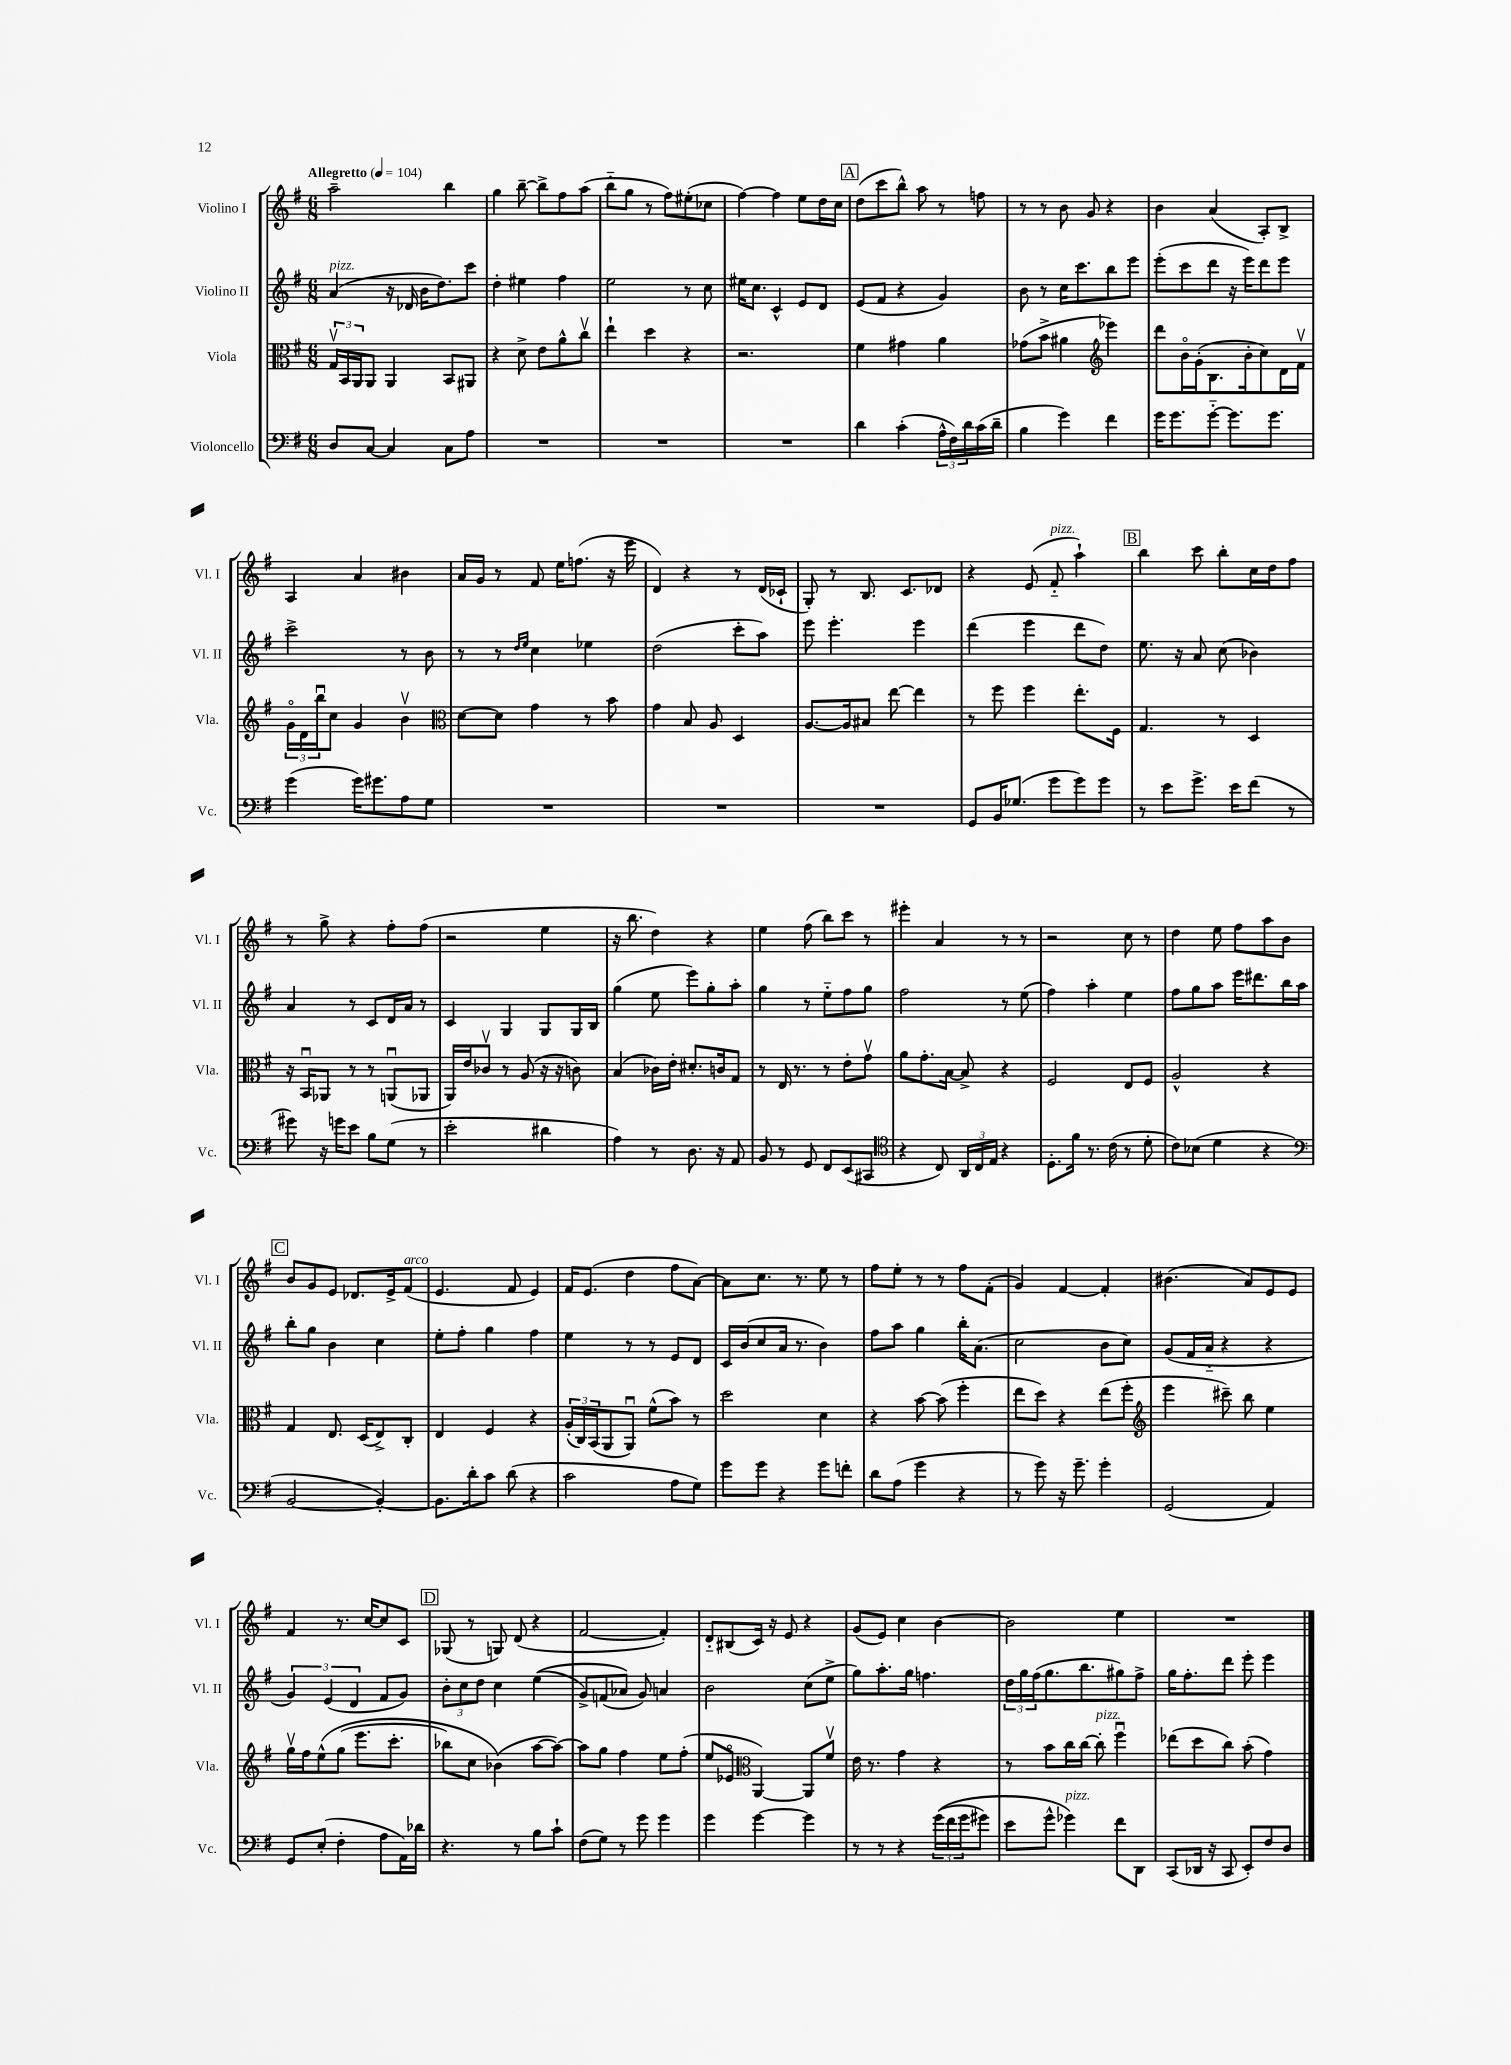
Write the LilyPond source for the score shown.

<<
\new StaffGroup <<
\new Staff = "s0" \with { instrumentName = "Violino I" shortInstrumentName = "Vl. I" } {
    \clef treble \key g \major \numericTimeSignature \time 6/8 \tempo "Allegretto" 4 = 104
    a''2-- b''4 |
    g''4 b''8~-- b''8-> fis''8 a''8( |
    b''8-_ g''8 r8 fis''8) eis''8-.( ces''8 |
    fis''4~) fis''4 e''8 d''16 c''16 |
    \mark \markup { \box "A" } d''8( c'''8 b''8-^) a''8 r8 f''8 |
    r8 r8 b'8 g'8 r4 |
    b'4 a'4( a8-.) b8-> |
    a4 a'4 bis'4 |
    a'16 g'16 r8 fis'8 e''16 f''8.( r16 e'''16 |
    d'4) r4 r8 d'16( ces'16-! |
    g8-.) r8 b8. c'8. des'8 |
    r4 e'8( fis'8-_^\markup { \italic "pizz." } a''4-!) |
    \mark \markup { \box "B" } b''4 c'''8 b''8-. c''16 d''16 fis''8 |
    r8 g''8-> r4 fis''8-. fis''8( |
    r2 e''4 |
    r16 b''8. d''4) r4 |
    e''4 fis''8( b''8) c'''8 r8 |
    eis'''4-. a'4 r8 r8 |
    r2 c''8 r8 |
    d''4 e''8 fis''8 a''8 b'8 |
    \mark \markup { \box "C" } b'8 g'8 e'8 des'8. e'16-> fis'8^\markup { \italic "arco" }( |
    e'4. fis'8 e'4) |
    fis'16 e'8.( d''4 fis''8 a'8~) |
    a'8 c''8. r8. e''8 r8 |
    fis''8 e''8-. r8 r8 fis''8 fis'8-.( |
    g'4) fis'4~ fis'4-. |
    bis'4.( a'8) e'8 e'8 |
    fis'4 r8. c''16~ c''8 c'8 |
    \mark \markup { \box "D" } ges8( r8 g8) d'8( r4 |
    fis'2~ fis'4-.) |
    d'8-_ bis8( c'16) r16 e'8 r4 |
    g'8( e'8) c''4 b'4~ |
    b'2 e''4 |
    R2. \bar "|." |
}
\new Staff = "s1" \with { instrumentName = "Violino II" shortInstrumentName = "Vl. II" } {
    \clef treble \key g \major \numericTimeSignature \time 6/8
    a'4^\markup { \italic "pizz." }( r16 des'16 b'16 d''8.) c'''8 |
    d''4-. eis''4 fis''4 |
    e''2 r8 c''8 |
    eis''16 c''8. c'4-^ e'8 d'8 |
    \mark \markup { \box "A" } e'8( fis'8 r4 g'4) |
    b'8 r8 c''16 c'''8. b''8 e'''8 |
    e'''8-.( c'''8 d'''8 r16 e'''16) d'''8 e'''8 |
    c'''2-> r8 b'8 |
    r8 r8 \grace { d''16 e''16 } c''4 ees''4 |
    d''2( c'''8-. a''8) |
    e'''8 e'''4.-. e'''4 |
    d'''4( e'''4 d'''8 d''8) |
    \mark \markup { \box "B" } e''8. r16 a'8 c''8( bes'4) |
    a'4 r8 c'8 d'16 a'16 r8 |
    c'4 g4 g8 g16 b16 |
    g''4( e''8 e'''8) g''8-. a''8-. |
    g''4 r8 e''8-_ fis''8 g''8 |
    fis''2 r8 e''8( |
    fis''4) a''4-. e''4 |
    fis''8 g''8 a''8 e'''16 dis'''8. b''16 a''16 |
    \mark \markup { \box "C" } b''8-. g''8 b'4 c''4 |
    e''8-. fis''8-. g''4 fis''4 |
    e''4 r8 r8 e'8 d'8 |
    c'16 b'16( c''8 a'16 r8. b'4) |
    fis''8 a''8 g''4 b''16-. a'8.( |
    c''2 b'8 c''8) |
    g'8( fis'16 a'16-_ r4 r4 |
    \tuplet 3/2 { g'4) e'4( d'4 } fis'8 g'8) |
    \mark \markup { \box "D" } \tuplet 3/2 { b'8-. c''8 d''8 } c''4 e''4(\( |
    g'8->) f'8( aes'8\) g'8) a'4 |
    b'2 c''8( e''8-> |
    g''8) a''8.-. g''16 f''4. |
    \tuplet 3/2 { d''16 g''16 fis''16( } g''8. b''8. gis''8) fis''8-> |
    g''16 fis''8.-. d'''8 e'''8-. e'''4 \bar "|." |
}
\new Staff = "s2" \with { instrumentName = "Viola" shortInstrumentName = "Vla." } {
    \clef alto \key g \major \numericTimeSignature \time 6/8
    \tuplet 3/2 { g16\upbow b,16 a,16 } a,8 a,4 b,8 ais,8 |
    r4 d'8-> e'8 a'8-^ c''8\upbow |
    e''4-! d''4 r4 |
    r2. |
    \mark \markup { \box "A" } fis'4 gis'4 a'4 |
    ges'8( b'8-> ais'4 \clef treble ees'''4) |
    d'''8 b'16\flageolet g'16-.( b8. b'16-. c''8) d'16 fis'16\upbow |
    \tuplet 3/2 { g'16\flageolet d'16 b''16\downbow } c''8 g'4 b'4\upbow |
    \clef alto d'8~ d'8 g'4 r8 b'8 |
    g'4 b8 a8 d4 |
    a8.~ a16 bis8 e''8~ e''4 |
    r8 fis''8 fis''4 e''8.-. fis16 |
    \mark \markup { \box "B" } g4. r8 d4 |
    r16 b,16\downbow aes,8 r8 r8 a,8\downbow( aes,8 |
    a,16) e'16 ces'8\upbow r8 a8( r16 r16 c'8) |
    b4( ces'16) e'16-. dis'8.-. c'16 g8 |
    r8 e16 r8. r8 e'8-. g'8\upbow |
    a'8 g'8.-. b16~ b8-> r4 |
    fis2 e8 fis8 |
    a2-^ r4 |
    \mark \markup { \box "C" } g4 e8. d16( e8->) c8-. |
    e4 fis4 r4 |
    \tuplet 3/2 { a16-.( c16) b,16( } a,8 a,8\downbow) fis'8-^( b'8) r8 |
    d''2 d'4 |
    r4 b'8~ b'8( fis''4-. |
    e''8 d''8) r4 e''8( fis''8-. |
    \clef treble e'''4 cis'''8--) b''8 e''4 |
    g''16\upbow fis''16 e''8-^\( g''8( e'''8. c'''8.-. |
    \mark \markup { \box "D" } bes''8) c''8 bes'4(\) a''8~ a''8~) |
    a''8 g''8 fis''4 e''8 fis''8-.( |
    e''8 ees'8\flageolet \clef alto a,4~) a,8 fis'8\upbow |
    e'16 r8. g'4 r4 |
    r8 b'8 c''16 c''16~ c''8-.^\markup { \italic "pizz." } fis''4\downbow |
    ees''8( d''8 c''8) b'8-.( g'4) \bar "|." |
}
\new Staff = "s3" \with { instrumentName = "Violoncello" shortInstrumentName = "Vc." } {
    \clef bass \key g \major \numericTimeSignature \time 6/8
    d8 c8~ c4 c8 a8 |
    R2. |
    R2. |
    R2. |
    \mark \markup { \box "A" } d'4 c'4-.( \tuplet 3/2 { a16-^ fis16) d'16 } c'16( d'16-- |
    b4 g'4) fis'4 |
    g'16 g'8. g'8~-_ g'8. g'8. |
    g'4( g'16) gis'8. a8 g8 |
    R2. |
    R2. |
    R2. |
    g,8 b,16 ges8.( g'8 g'8) g'8 |
    \mark \markup { \box "B" } r8 e'8 g'8.-> e'16 fis'8( r8 |
    gis'8) r16 g'16 e'8 b8 g8( r8 |
    e'2-. dis'4 |
    a4) r8 d8. r16 a,8 |
    b,8 r8 g,8 fis,8 e,8( cis,8 |
    \clef tenor r4 c8) \tuplet 3/2 { a,16 c16 e16 } r4 |
    d8.-. fis'16 r8. c'16( r8 d'8-. |
    c'8) bes8( d'4 r4 |
    \mark \markup { \box "C" } \clef bass b,2~ b,4~-.) |
    b,8. d'16-. c'8 d'8( r4 |
    c'2 a8 g8) |
    g'8 g'8 r4 g'8 f'8-. |
    d'8 a8( g'4 r4 |
    r8 g'8) r16 g'8.-- g'4-. |
    g,2( a,4) |
    g,8 e8-.( fis4-. a8 a,16) des'16 |
    \mark \markup { \box "D" } r4. r8 b8 c'8-! |
    fis8( g8) r8 g'8 g'4 |
    g'4 g'4~ g'4 |
    r8 r8 r4 \tuplet 3/2 { g'16(\( fis'16 g'16 } gis'8) |
    e'8 g'8-^ ges'4^\markup { \italic "pizz." }\) fis'8 d,8 |
    c,8( des,16 r16 c,8 e,8-.) fis8 d8 \bar "|." |
}
>>
>>
\layout { \context { \Score \remove "Bar_number_engraver" } }
